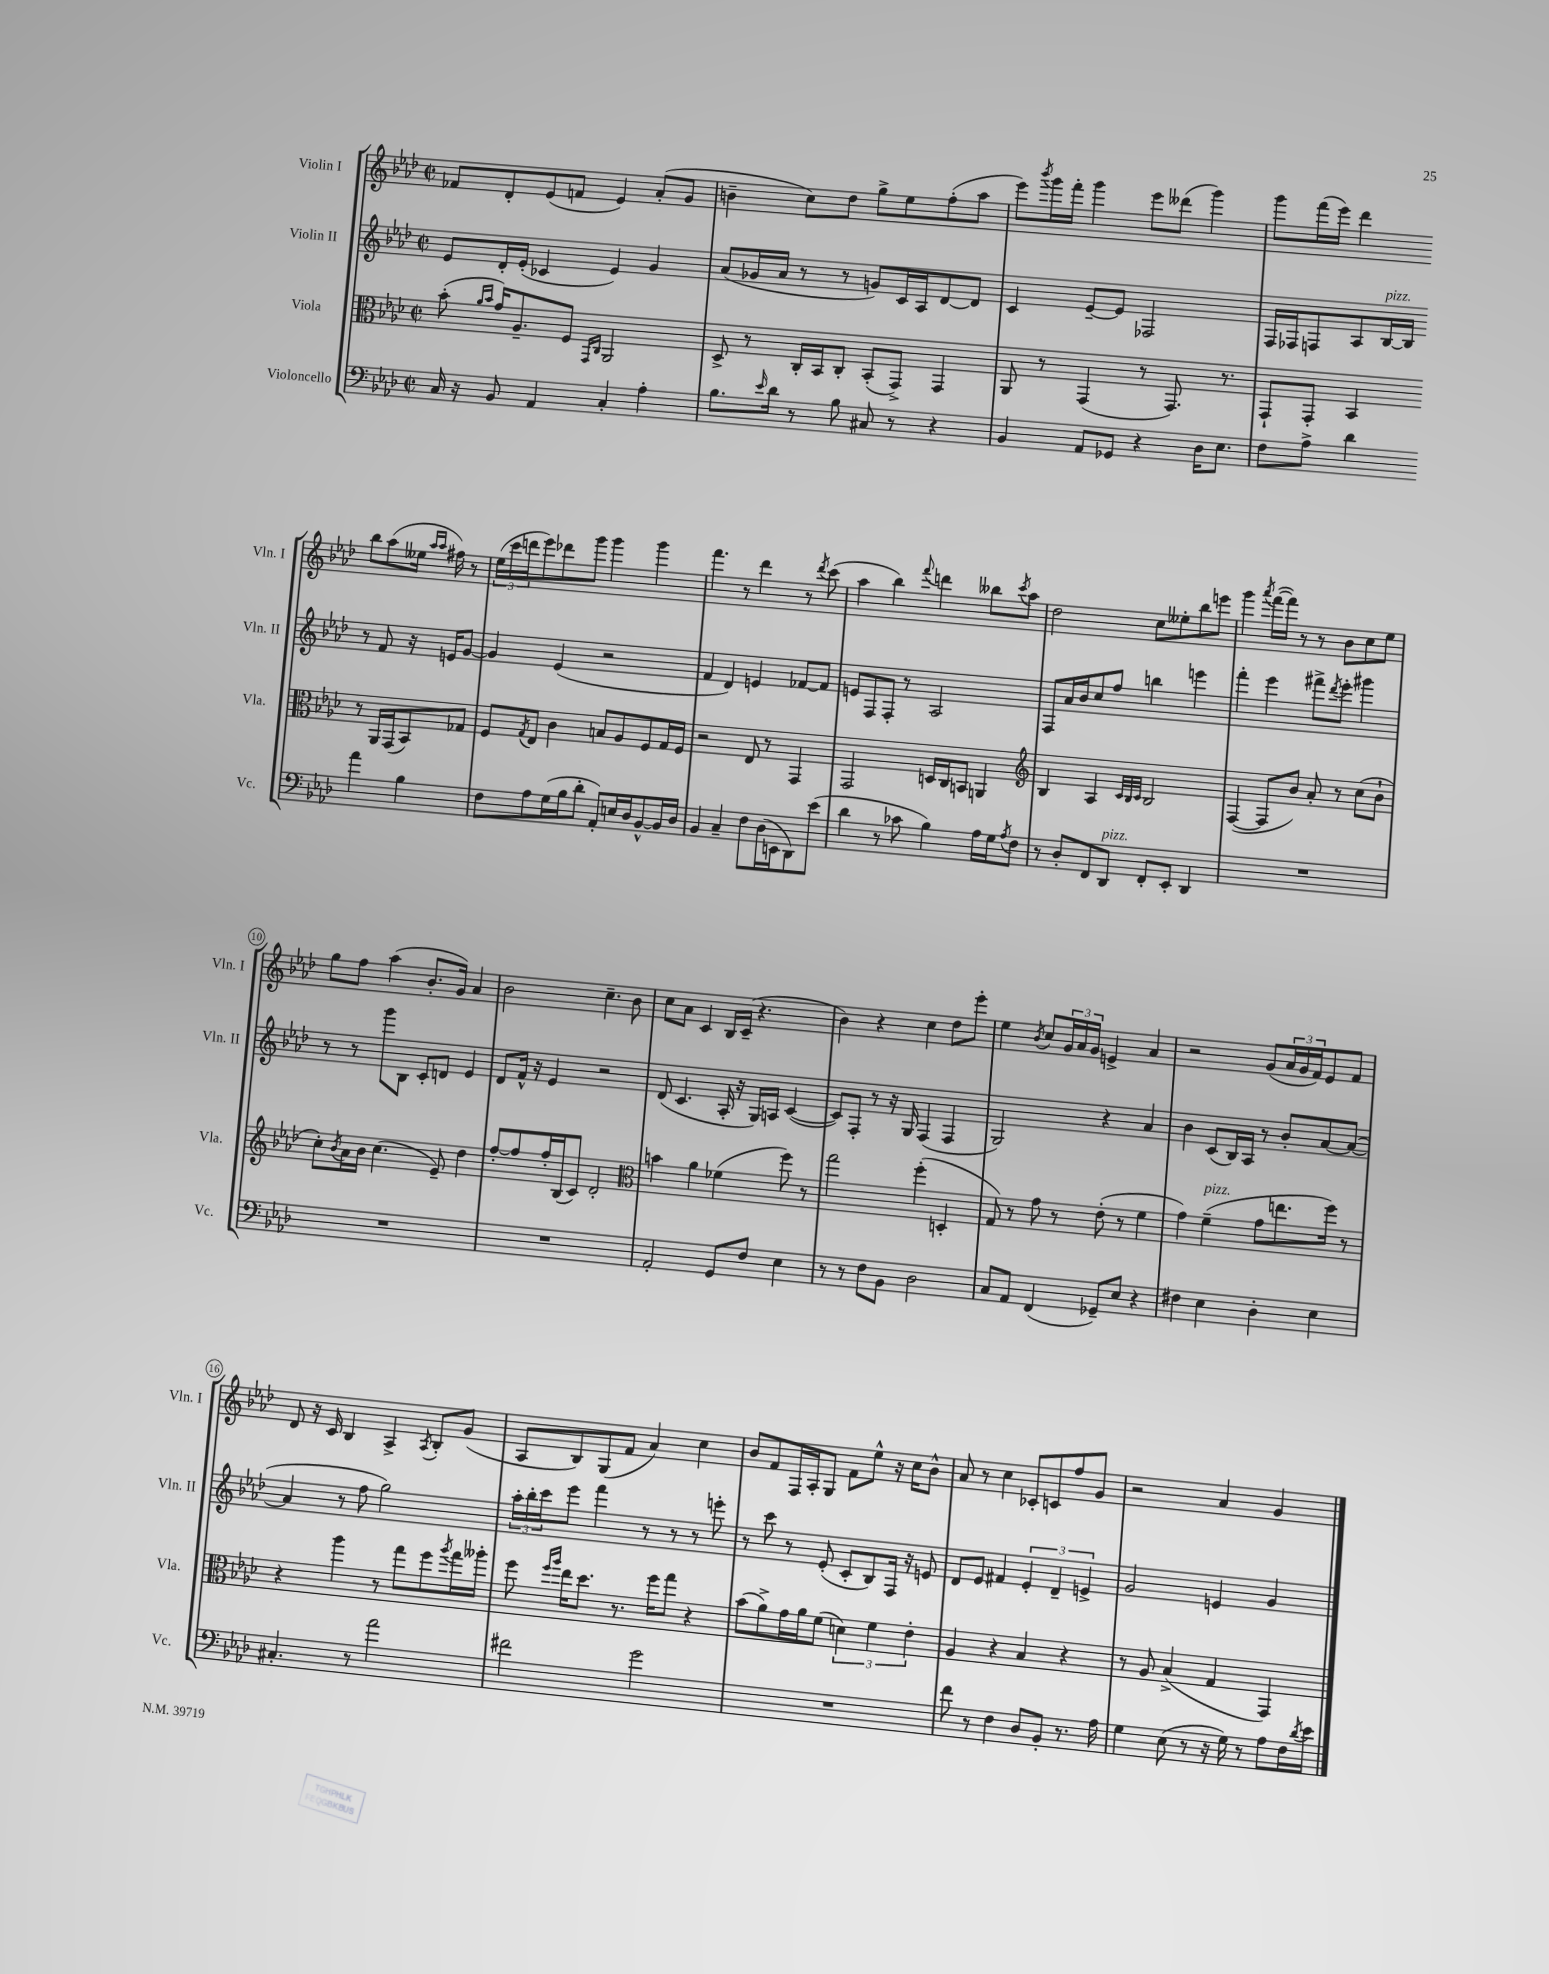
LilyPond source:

<<
\new StaffGroup <<
\new Staff = "s0" \with { instrumentName = "Violin I" shortInstrumentName = "Vln. I" } {
    \clef treble \key aes \major \defaultTimeSignature \time 2/2
    fes'8 des'8-. ees'8( f'8 ees'4) aes'8-.( g'8 |
    b'4-- c''8) des''8 g''8-> ees''8 f''8-.( aes''8 |
    ees'''8) \acciaccatura { bes'''8 } g'''16 f'''16-. g'''4 ees'''8 deses'''8( g'''4) |
    g'''8 f'''16( ees'''16) des'''4 bes''8 aes''8( eeses''16 \grace { aes''16 aes''16 } fis''16) r8 |
    \tuplet 3/2 { ees''16( c'''16 d'''16 } ees'''8) des'''8 g'''8 g'''4 g'''4 |
    f'''4. r8 des'''4 r8 \acciaccatura { des'''8 } c'''8( |
    aes''4 bes''4) \appoggiatura { f'''8 } d'''4 beses''8 \acciaccatura { c'''8 } aes''8 |
    des''2 c''8 eeses''8-. bes''8 e'''8 |
    g'''4 \acciaccatura { aes'''8 } f'''16~( f'''16) r8 r8 bes'8 c''8 ees''8 |
    g''8 f''8 aes''4( bes'8.-. g'16) aes'4 |
    bes'2 c''4.-- bes'8 |
    c''8 aes'8 c'4 bes16 c'16--( r4. |
    bes'4) r4 c''4 des''8 ees'''8-. |
    ees''4 \acciaccatura { bes'8 } c''8 \tuplet 3/2 { g'16 aes'16 g'16 } e'4-> aes'4 |
    r2 g'8( \tuplet 3/2 { aes'16 g'16 f'16) } ees'8 f'8 |
    des'8 r16 c'16 bes4 aes4-> \acciaccatura { aes8 } bes8-. g'8( |
    aes8 bes8) g8( f'8 aes'4) c''4 |
    bes'8 f'8 f16 aes16-. g8 f'8 ees''8-^ r16 c''16 bes'8-^ |
    aes'8 r8 c''4 ces'8-. c'8 f''8 g'8 |
    r2 aes'4 g'4 \bar "|." |
}
\new Staff = "s1" \with { instrumentName = "Violin II" shortInstrumentName = "Vln. II" } {
    \clef treble \key aes \major \defaultTimeSignature \time 2/2
    ees'8 des'16-. ees'16-.( ces'4 ees'4) g'4 |
    aes'8( ges'16 aes'16 r8 r8 g'8) c'16 aes16 des'8~ des'8 |
    c'4 ees'8~-- ees'8 fes2 |
    f16 fes16 f8 aes8 bes16~^\markup { \italic "pizz." } bes16 r8 f'8 r16 e'16 g'8~ |
    g'4 ees'4( r2 |
    f'4 des'4) e'4 fes'8~ fes'8 |
    e'8 f8 f8-. r8 aes2 |
    f8 aes'16 bes'16 c''8 f''8 b''4 e'''4 |
    f'''4-. ees'''4 fis'''8-> \acciaccatura { des'''8 } ees'''8-. gis'''4 |
    r8 r8 g'''8 bes8 c'8-. d'8 ees'4 |
    des'8 f'16-^ r16 ees'4 r2 |
    des'8( c'4. aes16-. r16 g16) a16 c'4~( |
    c'8) f8-. r8 r16 g16 f4( f4 |
    g2) r4 aes'4 |
    bes'4 c'8( bes16) aes16 r8 bes'8-. aes'8~ aes'8~( |
    aes'4 r8 f''8 g''2) |
    \tuplet 3/2 { aes''16-. bes''16-. c'''16 } ees'''8 f'''4 r8 r8 r8 e'''8-. |
    r8 c'''8 r8 ees'8-.( c'8-. bes8) f16 r16 e'8 |
    des'8 ees'8 fis'4 \tuplet 3/2 { ees'4-. des'4-- e'4-> } |
    g'2 e'4 g'4 \bar "|." |
}
\new Staff = "s2" \with { instrumentName = "Viola" shortInstrumentName = "Vla." } {
    \clef alto \key aes \major \defaultTimeSignature \time 2/2
    bes'8-.( \grace { aes'16 bes'16 } g'16) aes8.-- f8 \grace { g,16 c16 } aes,2 |
    des8-> r8 c16-. bes,16 c8-. bes,8-.( g,8->) g,4 |
    aes,8 r8 g,4( r8 g,8.) r8. |
    g,8-! g,8-. bes,4 r8 aes,16 g,16( bes,8) ges8 |
    f8 \acciaccatura { g8 } ees8 c'4 b8 aes8 f8 g16 f16 |
    r2 ees8 r8 g,4 |
    g,2 d16 c16 b,8 a,4 |
    \clef treble bes4 aes4 \grace { c'32 bes32 c'32 } bes2 |
    f4~( f8 bes'8) aes'8-. r8 c''8( bes'8-! |
    c''8-.) \acciaccatura { bes'8 } aes'16 bes'16 c''4.( ees'8--) des''4 |
    f''8~-. f''8 f''16-. bes16( c'8) des'2-. |
    \clef alto b'4 aes'4 fes'4( f''8) r8 |
    g''2 f''4-.( d4-. |
    g8) r8 g'8 r8 ees'8-.( r8 f'4 |
    g'4) f'4--^\markup { \italic "pizz." }( g'8 e''8. f''16) r8 |
    r4 aes''4 r8 g''8 f''8 \acciaccatura { aes''8 } g''16 aeses''16-. |
    f''8 \grace { f''16 aes''16 } ees''16 des''8. r8. f''16 g''8 r4 |
    bes'8( aes'8->) g'16 aes'16 f'8( \tuplet 3/2 { d'4) f'4 ees'4-. } |
    aes4 r4 bes4 r4 |
    r8 aes8 bes4->( g4 g,4) \bar "|." |
}
\new Staff = "s3" \with { instrumentName = "Violoncello" shortInstrumentName = "Vc." } {
    \clef bass \key aes \major \defaultTimeSignature \time 2/2
    c16 r16 bes,8 aes,4 c4-. aes4-. |
    bes8. \grace { ees'16 } des'16 r8 bes8 cis8 r8 r4 |
    bes,4 aes,8 ges,8 r4 des16 ees8. |
    f8 aes8-> des'4 aes'4 bes4 |
    f8 aes8 g16( bes16 des'8-. aes,8-.) e16 des16 bes,8~-^ bes,16 des16 |
    bes,4 c4-- f8 des16( e,16 des,8) ees'8( |
    des'4 r8 ces'8 bes4) aes16 g16 \acciaccatura { aes8 } f8 |
    r8 des8-. f,8 des,8^\markup { \italic "pizz." } f,8-. ees,8-. des,4 |
    R1 |
    R1 |
    R1 |
    aes,2-. g,8 f8 ees4 |
    r8 r8 f8 bes,8 des2 |
    c8 aes,8 f,4( ges,8--) ees8 r4 |
    fis4 ees4 des4-. ees4 |
    cis4.-. r8 aes'2 |
    fis'2 g'2 |
    R1 |
    f'8 r8 f4 des8 bes,8-. r8. aes16 |
    g4 ees8( r8 r16 g16) r8 aes8 f16 \acciaccatura { des'8 } ees'16 \bar "|." |
}
>>
>>
\layout { \context { \Score \override BarNumber.stencil = #(make-stencil-circler 0.1 0.3 ly:text-interface::print) } }
